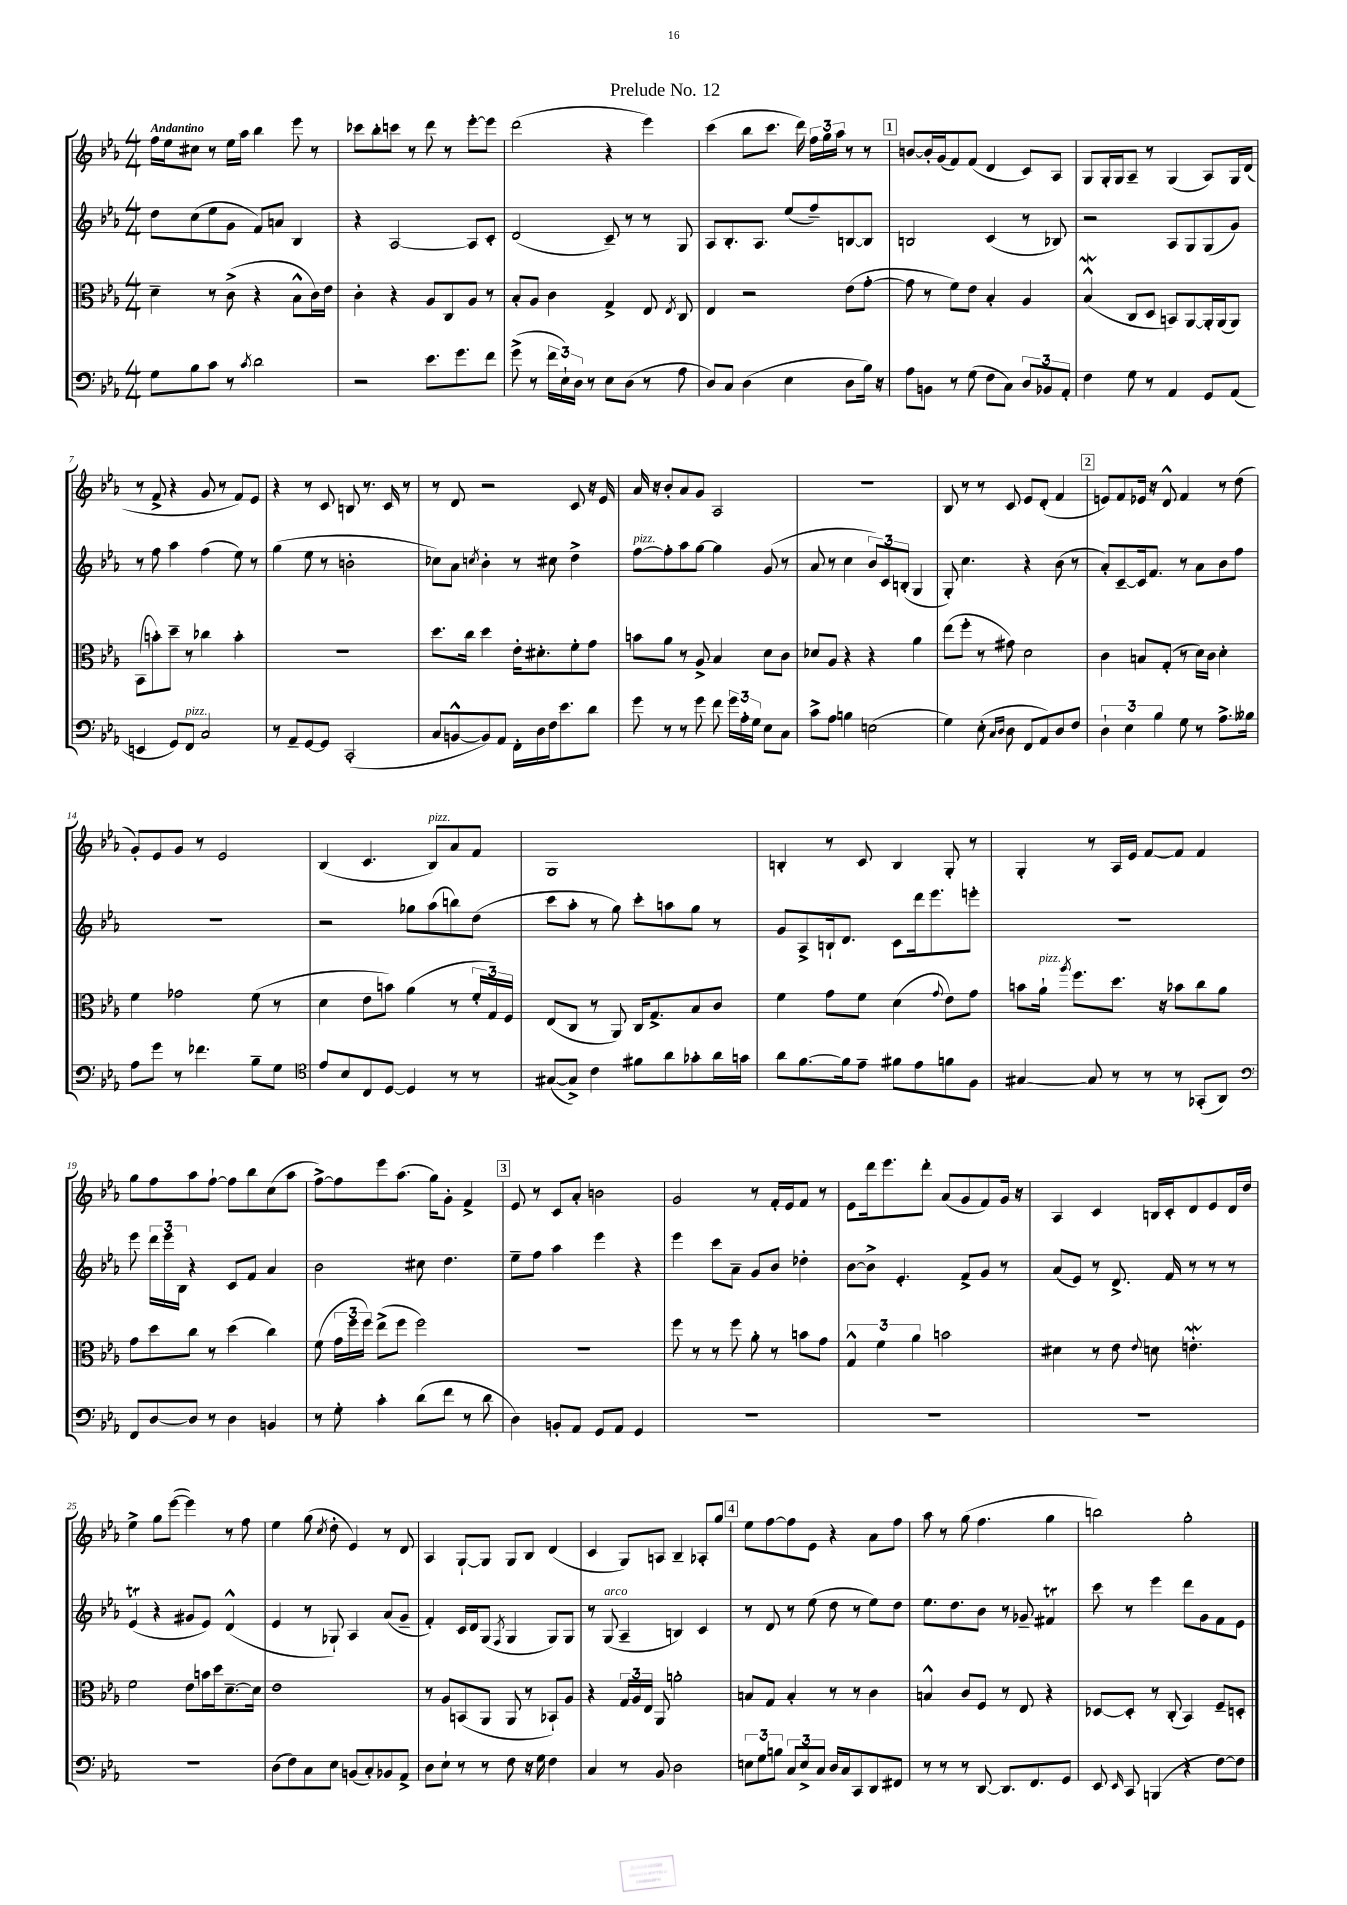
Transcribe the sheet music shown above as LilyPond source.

\header { title = "Prelude No. 12" }
<<
\new StaffGroup <<
\new Staff = "s0" {
    \clef treble \key ees \major \numericTimeSignature \time 4/4 \tempo "Andantino"
    \autoBeamOff f''16[ ees''16 cis''8] r8 ees''16[ aes''16] bes''4 ees'''8 r8 |
    ces'''8[ bes''8-. c'''8] r8 d'''8 r8 ees'''8[~-. ees'''8] |
    d'''2( r4 ees'''4) |
    c'''4( bes''8[ c'''8.] d'''16) \tuplet 3/2 { f''16[ g''16 aes''16] } r8 r8 |
    \mark \markup { \box "1" } b'8[~ b'16-. g'16( f'8) f'8]( d'4 c'8[) aes8] |
    g8[ g16-. g16 aes8]-- r8 g4( aes8[) g16 d'16]( |
    r8 f'8-> r4 g'8 r8 f'8[) ees'8] |
    r4 r8 c'8 b8 r8. c'16 r8 |
    r8 d'8 r2 c'8 r16 ees'16 |
    aes'16 r16 bes'8[-. aes'8 g'8] aes2 |
    R1 |
    bes8 r8 r8 c'8 ees'8[ d'8]-.( f'4 |
    \mark \markup { \box "2" } e'8[) f'8 ees'16] r16 d'8-^ f'4 r8 d''8( |
    g'8[-.) ees'8 g'8] r8 ees'2 |
    bes4( c'4. bes8[^\markup { \italic "pizz." }) aes'8 f'8] |
    g1 |
    b4-. r8 c'8 b4 g8-. r8 |
    g4-. r8 aes16[ ees'16] f'8[~ f'8] f'4 |
    g''8[ f''8 aes''8 f''8]~-! f''8[ bes''8 c''8( aes''8] |
    f''8[~->) f''8 ees'''8 aes''8.]( g''16[) g'8]-. f'4-> |
    \mark \markup { \box "3" } ees'8 r8 c'8[ aes'8]-. b'2 |
    g'2 r8 f'16[-. ees'16 f'8] r8 |
    ees'8[ d'''16 ees'''8. d'''8]-. aes'8[( g'8 f'8) g'16] r16 |
    aes4 c'4 b16[ c'16-. d'8 ees'8 d'16 d''16] |
    ees''4-> g''8[ ees'''8]~( ees'''4) r8 f''8 |
    ees''4 g''8( \acciaccatura { c''8 } d''8-. ees'4) r8 d'8 |
    aes4 g8[~-! g8] g8[ bes8] d'4( |
    c'4 g8[) a8] bes4-- aes8[-. g''8] |
    \mark \markup { \box "4" } ees''8[ f''8~ f''8 ees'8] r4 aes'8[ f''8] |
    aes''8 r8 g''8( f''4. g''4 |
    b''2) g''2-. \bar "|." |
}
\new Staff = "s1" {
    \clef treble \key ees \major \numericTimeSignature \time 4/4
    \autoBeamOff d''8[ c''8( ees''8 g'8] f'8[) a'8] bes4 |
    r4 aes2~ aes8[ c'8]-. |
    d'2( c'8--) r8 r8 g8 |
    aes8[ bes8.-. aes8.] ees''8[( f''8--) b8~ b8] |
    \mark \markup { \box "1" } b2 c'4( r8 bes8) |
    r2 aes8[ g8 g8( g'8]) |
    r8 f''8 aes''4 f''4( ees''8) r8 |
    g''4( ees''8 r8 b'2-. |
    ces''8[) aes'8] \acciaccatura { c''8 } bes'4-. r8 cis''8 d''4-> |
    f''8[~^\markup { \italic "pizz." } f''8-. aes''8 g''8]~ g''4 g'8( r8 |
    aes'8 r8 c''4 \tuplet 3/2 { bes'8[) c'8 b8]-.( } g4 |
    g8-.) c''4. r4 bes'8( r8 |
    \mark \markup { \box "2" } aes'8[-.) c'8~-- c'16 f'8.] r8 aes'8[ bes'8 f''8] |
    R1 |
    r2 ges''8[ aes''8( b''8) d''8]( |
    c'''8[ aes''8]-. r8 g''8) c'''8[-. a''8 g''8] r8 |
    g'8[ aes8-> b16-! d'8.] c'8[ d'''16 ees'''8. e'''8]-. |
    R1 |
    ees'''8 \tuplet 3/2 { d'''16[ ees'''16 bes16] } r4 c'8[ f'8] aes'4 |
    bes'2 cis''8 d''4. |
    \mark \markup { \box "3" } ees''8[-- f''8] aes''4 ees'''4 r4 |
    ees'''4 c'''8[ aes'8]-- g'8[ bes'8] des''4-. |
    bes'8[~ bes'8]-> ees'4.-. f'8[-> g'8] r8 |
    aes'8[( ees'8]) r8 d'8.-> f'16 r8 r8 r8 |
    ees'4\trill( r4 gis'8[ ees'8]) d'4-^( |
    ees'4 r8 ges8-!) aes4 aes'8[( g'8]-- |
    f'4-.) c'16[ d'16 g8]( \acciaccatura { f8 } g4 g8[) g8] |
    r8 g8^\markup { \italic "arco" }( aes4-- b4) c'4 |
    \mark \markup { \box "4" } r8 d'8 r8 ees''8( d''8 r8 ees''8[) d''8] |
    ees''8.[ d''8. bes'8] r8 ges'8-- fis'4\trill |
    c'''8 r8 ees'''4 d'''8[ g'8 f'8 ees'8] \bar "|." |
}
\new Staff = "s2" {
    \clef alto \key ees \major \numericTimeSignature \time 4/4
    \autoBeamOff d'4-- r8 c'8->( r4 bes8[-^ c'16) ees'16] |
    c'4-. r4 aes8[ c8 aes8] r8 |
    bes8[-. aes8] c'4 g4-> ees8 \acciaccatura { ees8 } c8 |
    ees4 r2 ees'8[( g'8]~-. |
    \mark \markup { \box "1" } g'8 r8 f'8[) ees'8] bes4-. aes4 |
    bes4-^\mordent( c8[ d8] b,8[) aes,8~ aes,16-. aes,16( aes,8]) |
    bes,8[( b'8-.) d''8]-- r8 ces''4 b'4-. |
    R1 |
    d''8.[ c''16] d''4 ees'16[-. dis'8.-. f'8-. g'8] |
    b'8[ aes'8] r8 aes8-> bes4 d'8[ c'8] |
    des'8[ aes8] r4 r4 aes'4 |
    ees''8[( f''8]-. r8 gis'8) d'2 |
    \mark \markup { \box "2" } c'4 b8[ g8]-.( r8 d'16[) c'16] d'4-. |
    f'4 ges'2 f'8( r8 |
    d'4 ees'8[ b'8]) aes'4( r8 \tuplet 3/2 { f'16[-. g16) f16] } |
    ees8[( c8] r8 aes,8) c16[ g8.-> bes8 c'8] |
    f'4 g'8[ f'8] d'4( \appoggiatura { g'8 } ees'8[) g'8] |
    b'8[ aes'16]-!^\markup { \italic "pizz." } \acciaccatura { aes''8 } f''8.[ d''8.] r16 bes'8[ c''8 aes'8] |
    g'8[ d''8 c''8] r8 d''4( c''4) |
    f'8( \tuplet 3/2 { g'16[ f''16 f''16]) } ees''8[->( f''8] f''2) |
    \mark \markup { \box "3" } R1 |
    f''8 r8 r8 f''8 aes'8-. r8 b'8[ g'8] |
    \tuplet 3/2 { g4-^ f'4 aes'4 } b'2 |
    dis'4 r8 ees'8 \appoggiatura { ees'8 } d'8 e'4.-.\mordent |
    f'2 ees'8[ b'16 d''16 d'8.~-- d'16] |
    ees'1 |
    r8 aes8[ b,8( aes,8] aes,8 r8 bes,8[-!) aes8] |
    r4 \tuplet 3/2 { g16[ aes16 ees16] } aes,8 a'2-. |
    \mark \markup { \box "4" } b8[ g8] b4-. r8 r8 c'4 |
    b4-^ c'8[ f8] r8 ees8 r4 |
    des8[~ des8]-. r8 c8-.( bes,4) f8[-- d8]-. \bar "|." |
}
\new Staff = "s3" {
    \clef bass \key ees \major \numericTimeSignature \time 4/4
    \autoBeamOff g8[ bes8 c'8] r8 \acciaccatura { c'8 } d'2 |
    r2 ees'8.[ g'8. f'8] |
    g'8->( r8 \tuplet 3/2 { f'16[ ees16-!) d16] } r8 ees8[ d8]( r8 aes8 |
    d8[) c8] d4( ees4 d8[ bes16]) r16 |
    \mark \markup { \box "1" } aes8[ b,8] r8 g8( f8[ c8]) \tuplet 3/2 { d8[ bes,8 aes,8]-. } |
    f4 g8 r8 aes,4 g,8[ aes,8]( |
    e,4 g,8[) f,8]^\markup { \italic "pizz." } c2 |
    r8 aes,8[-- g,8~ g,8] c,2-.( |
    c8[ b,8~-^ b,8) aes,8] f,16[-. d16 f16 ees'8. d'8] |
    g'8 r8 r8 g'8 f'8 \tuplet 3/2 { g'16[ aes16-. g16] } ees8[ c8] |
    c'8[-> aes8] b4 e2( |
    g4) ees8-.( \grace { c16[ d16] } d8 f,8[ aes,8) d8 f8] |
    \mark \markup { \box "2" } \tuplet 3/2 { d4-! ees4 bes4 } g8 r8 aes8.[-> beses16] |
    aes8[ g'8] r8 fes'4. bes8[-- g8] |
    \clef tenor ees'8[ bes8 c8 d8]~ d4 r8 r8 |
    gis8[~( gis8]->) c'4 fis'8[ aes'8 ges'8-. aes'16 g'16] |
    aes'8[ f'8.~ f'16 ees'8]-- fis'8[ ees'8 f'8 f8] |
    gis4~ gis8 r8 r8 r8 ges,8[-.( aes,8]) |
    \clef bass f,8[ d8~ d8] r8 d4 b,4 |
    r8 g8-. c'4-. d'8[( f'8] r8 d'8 |
    \mark \markup { \box "3" } d4) b,8[-. aes,8] g,8[ aes,8] g,4 |
    R1 |
    R1 |
    R1 |
    R1 |
    d8[( f8) c8 ees8] b,8[( c8-.) bes,8 aes,8]-> |
    d8[ ees8]-! r8 r8 f8 r16 g16 f4 |
    c4 r8 bes,8 d2 |
    \mark \markup { \box "4" } \tuplet 3/2 { e8[ g8 b8] } \tuplet 3/2 { c8[ e8-> c8] } d16[ c16 c,8 d,8 fis,8] |
    r8 r8 r8 d,8~ d,8.[ f,8. g,8] |
    ees,8 \grace { ees,16 } c,8 b,,4( r4 f8[~) f8] \bar "|." |
}
>>
>>
